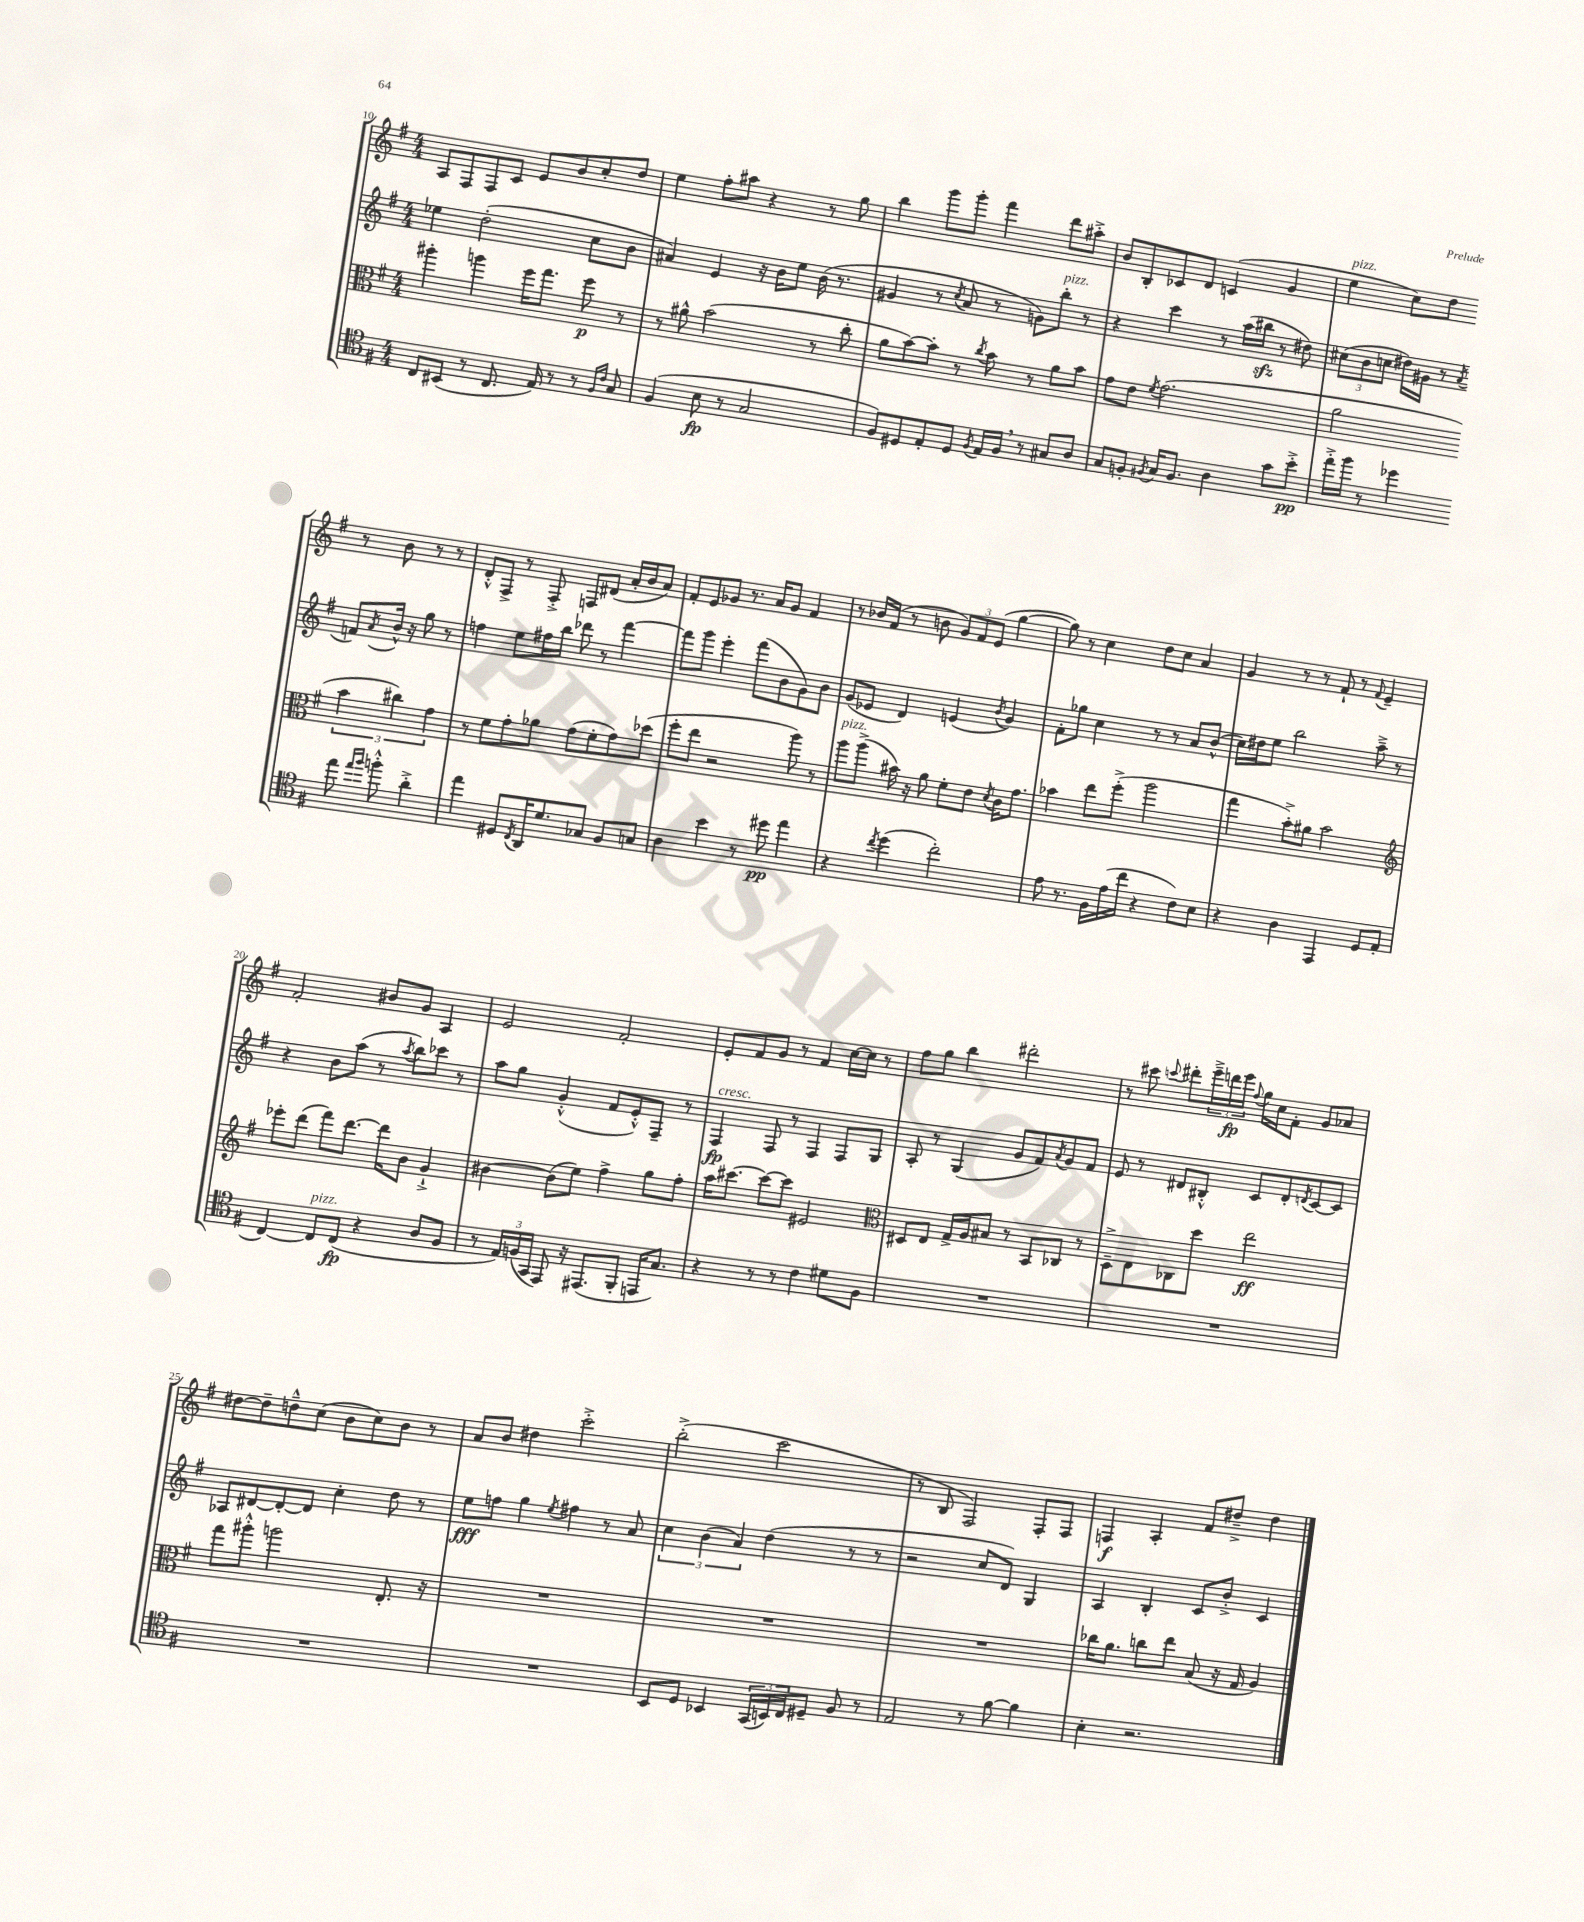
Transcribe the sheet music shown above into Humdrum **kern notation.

**kern	**kern	**kern	**kern
*staff4	*staff3	*staff2	*staff1
*clefC4	*clefC3	*clefG2	*clefG2
*k[f#]	*k[f#]	*k[f#]	*k[f#]
*M4/4	*M4/4	*M4/4	*M4/4
8C/L	4aa#'\	4ee-\	8A/L
(8BB#/J	.	.	8F#/
8r	4aa\	(2dd'\	8F#/
8.C/	.	.	8c/J
.	16ff#\LK	.	8e/L
16E/)	8.gg\J	.	.
8r	.	.	8b/
8r	8ff#\	8cc\L	8cc'/
16qqF#/LL	.	.	.
16qqc/JJ	.	.	.
8G/	8r	8b\J	8dd/J
=	=	=	=
(4F#/	8r	4a#/)	4ee\
.	8a#^^\	.	.
8B\	(2b\	4e/	8ff#'\L
8r	.	.	8aa#\J
2G/	.	16r	4r
.	.	16b\LK	.
.	.	8ee\J	.
.	8r	(16b\	8r
.	.	8.r	.
.	8cc'\	.	8gg\
=	=	=	=
8F#/L)	8a\L	4g#/	4bb\
8D#/	[8b\)	.	.
8E'/	8b'\]J	8r	8ggg\L
.	.	8qcc/	.
8D#/J	8r	8a/	8ggg'\J
8qF#/	8qcc/	.	.
16E/LL	8b\	8r	4fff#\
16F#/JJ	.	.	.
8r	8r	8g\L)	.
8G#/L	8a\L	8bb'\J	8ddd\L
8A/J	8b\J	8r	8aa#'^\J
=	=	=	=
8G/L	8g\L	4r	8b/L
8F'/J	8e\J	.	8B'/
8qF#/	8qf#/	.	.
16G/LK	(2.g\	4ccc\	8c-/
8.F#/J	.	.	.
.	.	.	8d/J
4A\	.	8r	(4c/
.	.	(16aa\LL	.
.	.	16bb#\JJ	.
8g\L	.	8r	4g/
8b'^\J	.	8dd#\)	.
=	=	=	=
16ee'^\LL	2a\	(12cc#\L	4ee\
16ff#\JJ	.	.	.
.	.	12b\	.
8r	.	.	.
.	.	12cc\J	.
4dd-\	.	16dd#\LL)	8cc\L)
.	.	16g#\JJ	.
.	.	8r	8dd\J
.	.	8qa/	.
8ee\	6b\	8f/L	8r
16qqee/LL	.	.	.
16qqff#/JJ	.	8qa/	.
8ff'^^\	.	16b^^/Jk	8b\
.	6cc#\)	.	.
.	.	16r	.
4a'^\	.	8gg\	8r
.	6g\	.	.
.	.	8r	8r
=	=	=	=
4ee\	8r	4ff\	8d'^^/L
.	8f#\L	.	8F#^/J
8D#/L	8g'\	8ee\L	8r
8qC/	.	.	.
16AA/K	8a-\J	16ff#\L	8F#'^/
8.d/	.	16bb\JJ	.
.	(8g\L	8ddd-\	8F/L
8G-/J	8f#'\	8r	(8d#/J
8F#/L	8g\)	[4fff#\	16a'/LL
.	.	.	16b/J
8G/J	(8dd-\J	.	8a/J)
=	=	=	=
4A\	8ff#'\L	8fff#\]L	8f#'/L
.	8ee\J	8ggg\J	8e/
4b\	2r	4eee'\	8g-/J
.	.	.	8.r
8r	.	(8fff#\L	.
.	.	.	16a/LK
8dd#\	.	8b\	8g-/J
4ee\	8aa\)	8g\)	4f#/
.	8r	8b\J	.
=	=	=	=
4r	8aa\L	(8g/L	8r
.	(8aa^\J	8e-/J	16b-/LL
.	.	.	(16f#/JJ
8qcc/	.	.	.
(4dd\	16b#\)	4d/)	8r
.	16r	.	.
.	8a\	.	8b\
2cc'\)	8f#'\L	(4e/	12g/L)
.	.	.	12f#/
.	8e\J	.	.
.	.	.	(12e/J
.	8qd/	8qb/	.
.	16c\LK	4g/)	[4gg\
.	8.g\J	.	.
=	=	=	=
8e\	4b-\	8f#'\L	8gg\])
8.r	.	8gg-\J	8r
.	8ee\L	4cc\	4cc\
16F#\LL	.	.	.
(16e\	(8ff#'^\J	.	.
16cc\JJ	.	.	.
4r	2aa\	8r	8dd\L
.	.	8r	8cc\J
8c\L)	.	8a/L	4a/
8B\J	.	(8b^^/J	.
=	=	=	=
4r	4gg\	16cc\LL)	4g/
.	.	16dd#\J	.
.	.	8ee\J	.
4A\	8b'^\L)	2bb\	8r
.	8a#\J	.	8r
4EE/	2b\	.	8f#`/
.	.	.	8r
.	.	.	8qqf#/
8D/L	.	8aa~^\	4e~/
(8E/J	.	8r	.
=	=	=	=
*	*clefG2	*	*
[4C/)	8eee-'\L	4r	2f#'/
.	(8ddd\J	.	.
8C/]L	8fff#\L)	8b\L	.
(8C/J	[8.ddd\J	(8aa\J	.
4r	.	8r	8b#/L
.	16ddd\]LK	.	.
.	.	8qaa/	.
.	8b\J	8bb\L)	8g/J
8A/L	4g`^/	8ccc-\J	4A/
8F#/J	.	8r	.
=	=	=	=
8r	[4b#\	8aa\L	2e/
24E/LL)	.	8gg\J	.
(24F/	.	.	.
24GG/JJ	.	.	.
8EE/)	(8b#\]L	(4g'^^/	.
16r	8ee\J)	.	.
(8.EE#/L	.	.	.
.	4ff#^\	8f#/L	2f#'/
8FF#'/J	.	8e'^^/)	.
16EE/LK	8gg\L	8F#~/J	.
8.G/J)	.	.	.
.	8ff#'\J	8r	.
=	=	=	=
4r	16aa\LK	4F#/	8e'/L
.	[8.ccc#\J	.	.
.	.	.	8f#/
8r	8ccc#\_L	8F#/	8g/J
8r	8ccc#\]J	8r	8r
4c\	2e#/	4F#/	4f#/
8d#\L	.	8F#/L	[16cc\LL
.	.	.	16cc\]JJ
8F#\J	.	8G/J	8r
=	=	=	=
*	*clefC3	*	*
1r	8D#/L	8A'/	8ff#\L
.	8E/J	8r	8gg\J
.	16G^/LL	(4G/	4bb\
.	16A/J	.	.
.	8B#/J	.	.
.	8r	8g/L	2ddd#'\
.	8BB/L	8f#/)	.
.	.	8qa/	.
.	8C-/J	8g/	.
.	8r	8f#/J	.
=	=	=	=
1r	8D~^\L	8e/	8r
.	8E\	8r	8ccc#\
.	.	.	8qqccc/
.	8C-\	8d#/L	8ddd#'\L
.	8dd\J	8B#'^^/J	24eee~^\L
.	.	.	24ddd\
.	.	.	24eee\JJ
.	.	.	8qqff#/
.	2ee\	8c/L	16gg\LL
.	.	.	16cc\J
.	.	8d#'/	8f#'\J
.	.	8qd/	.
.	.	[8c/	8g/L
.	.	8c/]J	8a-/J
=	=	=	=
1r	8gg\L	8A-/L	[8dd#\L
.	8aa#'^^\J	[8d#/	8dd#~\]
.	2aa\	8d#'/_	8dd~^^\
.	.	8d#/]J	(8cc\J
.	.	4cc'\	8b\L
.	.	.	8cc\)
.	8.E'/	8dd\	8b\J
.	.	8r	8r
.	16r	.	.
=	=	=	=
1r	1r	8ee\L	8a/L
.	.	8ff\J	8b/J
.	.	4gg\	4dd#\
.	.	8qee/	.
.	.	4ff#\	2ccc'^\
.	.	8r	.
.	.	8a/	.
=	=	=	=
8BB/L	1r	6cc\	(2bb'^\
8D/J	.	.	.
.	.	(6b\	.
4BB-/	.	.	.
.	.	6a/)	.
(24GG/LL	.	(4dd\	2ccc\
24BB/)	.	.	.
24C/J	.	.	.
8D#~/J	.	.	.
8F#/	.	8r	.
8r	.	8r	.
=	=	=	=
2E/	1r	2r	8r
.	.	.	8B/
.	.	.	2F#/)
8r	.	8cc/L	.
[8f#\	.	8d/J)	.
4f#\]	.	4G/	8F#'/L
.	.	.	8F#/J
=	=	=	=
4B'\	16cc-\LK	4A/	4F/
.	8.a\J	.	.
2.r	8cc\L	4B'/	4A'/
.	8ee\J	.	.
.	(8B/	8c/L	8f#/L
.	16r	8b'^/J	8dd#~^/J
.	16G/	.	.
.	4A/)	4c/	4dd#\
==	==	==	==
*-	*-	*-	*-
